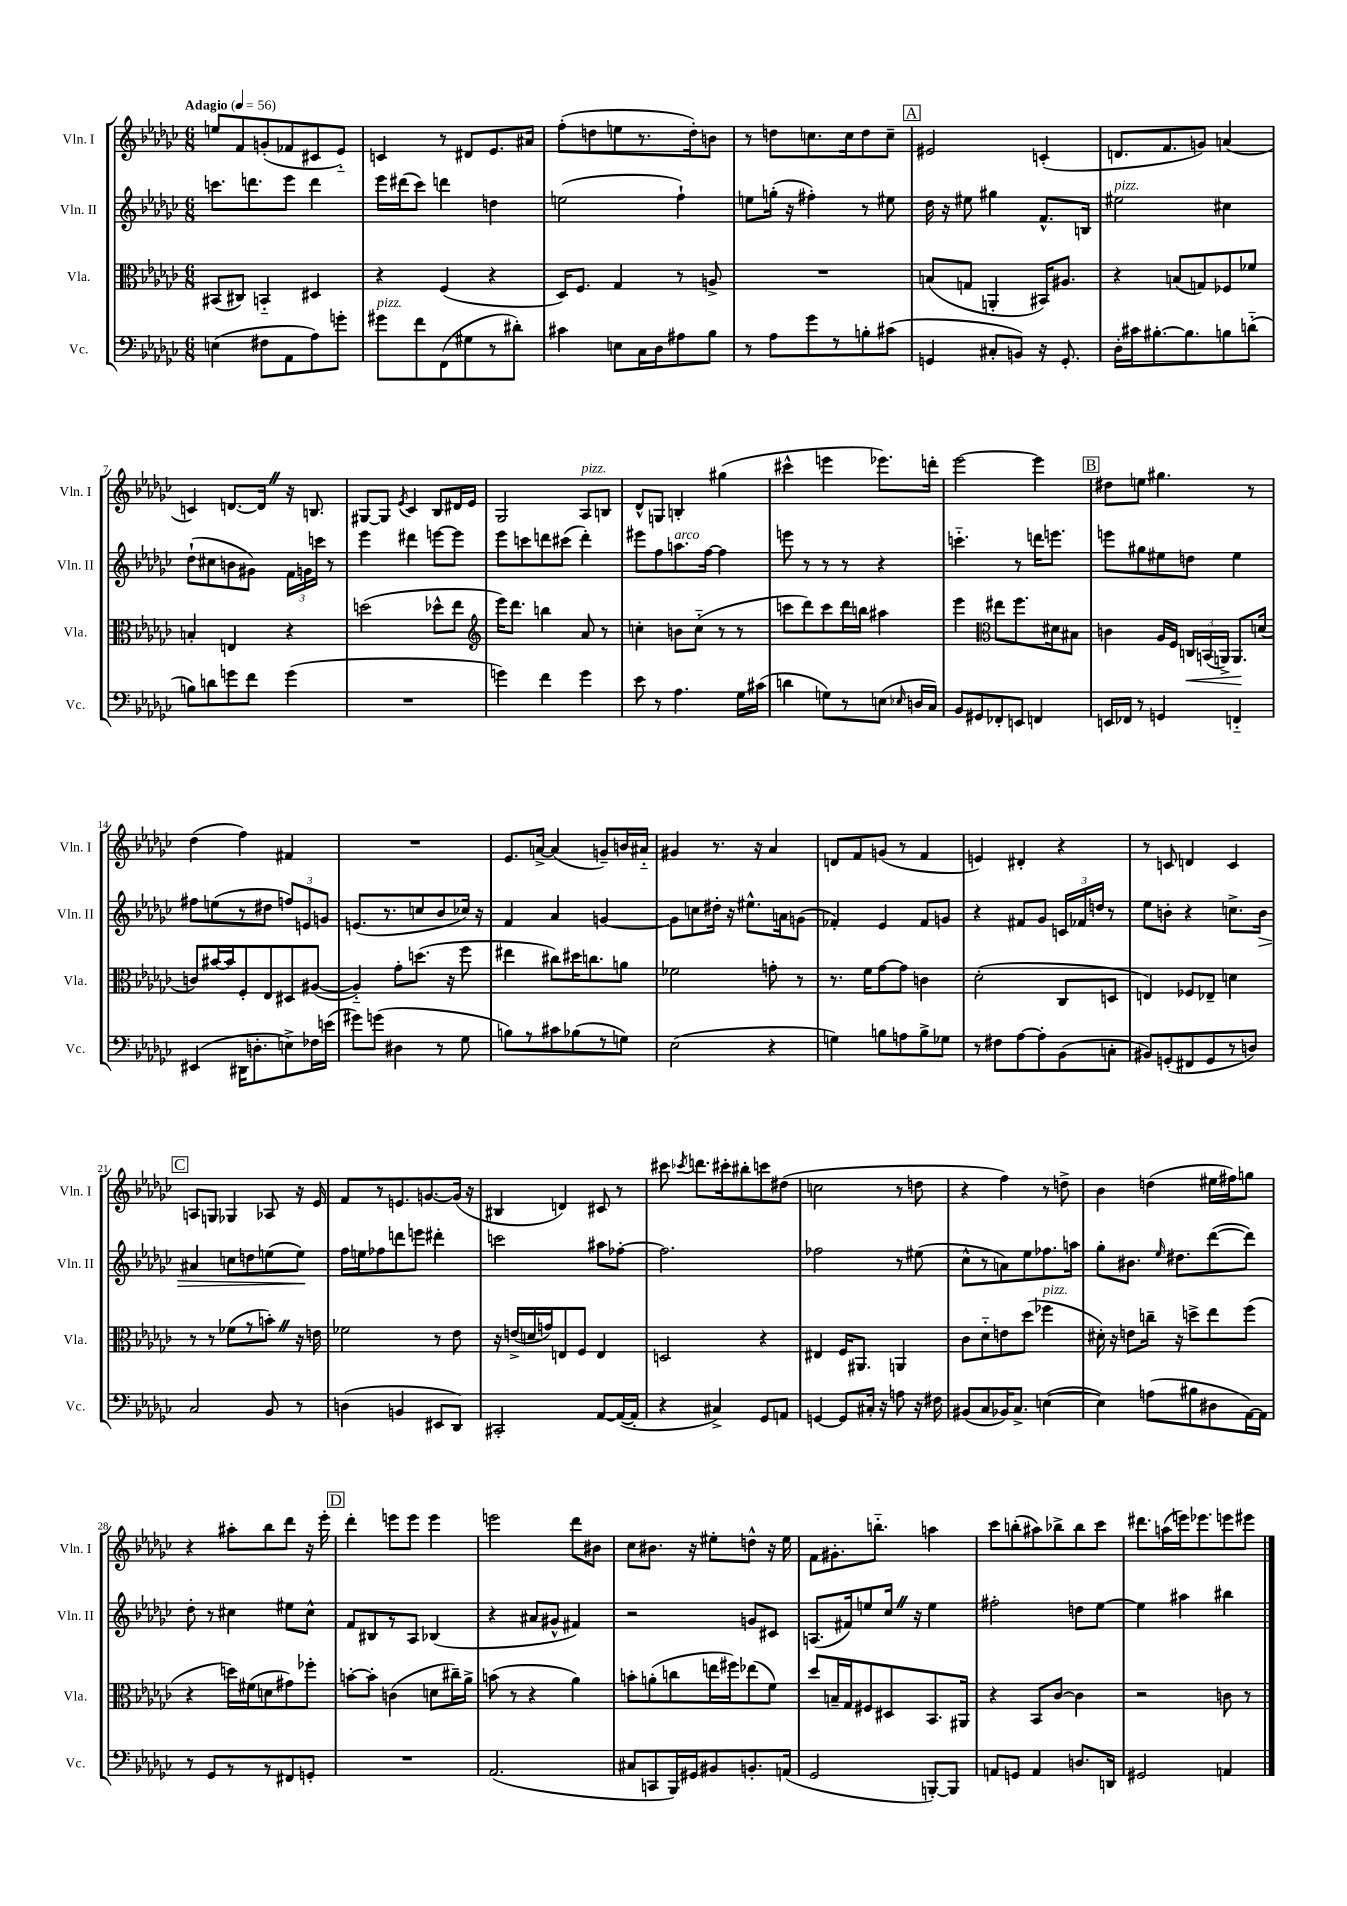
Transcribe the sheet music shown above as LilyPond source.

<<
\new StaffGroup <<
\new Staff = "s0" \with { instrumentName = "Vln. I" shortInstrumentName = "Vln. I" } {
    \clef treble \key ges \major \numericTimeSignature \time 6/8 \tempo "Adagio" 4 = 56
    \autoBeamOff e''8[ f'8 g'8-.( fes'8 cis'8 ees'8]-_) |
    c'4 r8 dis'8[ ees'8. ais'16] |
    f''8[-.( d''8 e''8 r8. d''16-.) b'8] |
    r8 d''8[ c''8. c''16 d''8 c''8]-- |
    \mark \markup { \box "A" } eis'2 c'4-.( |
    d'8.[ f'8. g'8]) a'4( |
    c'4) d'8.[~ d'16] \once \override BreathingSign.text = \markup { \musicglyph "scripts.caesura.straight" } \breathe r16 b8. |
    gis8[~ gis8] \acciaccatura { ees'8 } ces'4 bes8[ dis'16 ees'16] |
    ges2 aes8[^\markup { \italic "pizz." } b8] |
    des'8[-^ g8] b4-. gis''4( |
    cis'''4-^ e'''4 ees'''8.[) d'''16]-. |
    ees'''2~ ees'''4 |
    \mark \markup { \box "B" } dis''8[ e''8] gis''4. r8 |
    des''4( f''4) fis'4 |
    R2. |
    ees'8.[ a'16]~-> a'4( g'8[--) b'16 ais'16]-_ |
    gis'4 r8. r16 aes'4 |
    d'8[ f'8 g'8]( r8 f'4 |
    e'4) dis'4-. r4 |
    r8 c'8 d'4 c'4 |
    \mark \markup { \box "C" } a8[ g8] ges4 aes8 r16 ees'16 |
    f'8[ r8 e'8. g'8.~ g'16]( r16 |
    bis4 d'4) cis'8 r8 |
    cis'''8 \acciaccatura { ces'''8 } d'''8.[ cis'''16-. bis''8-. c'''8 dis''8]( |
    c''2 r8 d''8 |
    r4 f''4) r8 d''8-> |
    bes'4 d''4( eis''16[ fis''16) g''8] |
    r4 ais''8[-. bes''8 des'''8] r16 ees'''16-. |
    \mark \markup { \box "D" } des'''4-. e'''8[ e'''8] e'''4 |
    e'''2 des'''8[ bis'8] |
    ces''8[ bis'8.] r16 eis''8[-. d''8]-^ r16 eis''16 |
    f'8[ gis'8.-. b''8.]-_ a''4 |
    ces'''8[ b''8-.( ais''8) bes''8-> bes''8 ces'''8] |
    dis'''8.[ a''16( e'''16) ees'''8. e'''8 eis'''8] \bar "|." |
}
\new Staff = "s1" \with { instrumentName = "Vln. II" shortInstrumentName = "Vln. II" } {
    \clef treble \key ges \major \numericTimeSignature \time 6/8
    \autoBeamOff c'''8.[ d'''8. ees'''8] d'''4 |
    ees'''16[ dis'''16( ces'''8]) d'''4 d''4 |
    e''2( f''4-!) |
    e''8[ g''16]-.( r16 fis''4-.) r8 eis''8 |
    \mark \markup { \box "A" } des''16 r16 eis''8 gis''4 f'8.[-^ b16] |
    eis''2^\markup { \italic "pizz." } cis''4 |
    des''8[-!( cis''8 b'8 gis'8]) \tuplet 3/2 { f'16[ g'16 c'''16] } r8 |
    ees'''4 dis'''4 e'''8[~ e'''8] |
    ees'''8[ c'''8 d'''8 cis'''8]( d'''4-.) |
    eis'''8[ f''8 a''8.^\markup { \italic "arco" } f''16]~ f''4 |
    e'''8 r8 r8 r8 r4 |
    c'''4.-_ r8 d'''16[ e'''8.] |
    \mark \markup { \box "B" } e'''8[ gis''8 eis''8 d''8] eis''4 |
    fis''8[ e''8( r8 dis''8] \tuplet 3/2 { f''8[) e'8 g'8] } |
    e'8.[( r8. c''8 bes'8 ces''16]) r16 |
    f'4 aes'4 g'4~ |
    g'8[ c''8 dis''16]-. r16 eis''8.[-^ a'16 g'8]( |
    fes'4-.) ees'4 fes'8[ g'8] |
    r4 fis'8[ ges'8] \tuplet 3/2 { c'16[ fes'16 d''16] } r8 |
    ees''8[ b'8]-. r4 c''8.[-> b'16]\> |
    \mark \markup { \box "C" } ais'4 c''8[ d''8 e''8( e''8]\!) |
    f''16[ e''16 fes''8 d'''8 e'''8] dis'''4-. |
    c'''2 ais''8[ fes''8]~-. |
    fes''2. |
    fes''2 r8 eis''8( |
    ces''8[-^ r8 a'8) ees''8 fes''8. a''16] |
    ges''8[-. bis'8.] \grace { ees''16 } dis''8.[ des'''8~( des'''8]) |
    des''8-. r8 cis''4 eis''8[ cis''8]-^ |
    \mark \markup { \box "D" } f'8[ bis8 r8 aes8] bes4( |
    r4 ais'8[ gis'8]-^ fis'4) |
    r2 g'8[ cis'8] |
    a8.[( fis'16) e''8 ces''16] \once \override BreathingSign.text = \markup { \musicglyph "scripts.caesura.straight" } \breathe r16 e''4 |
    fis''2-. d''8[ ees''8]~ |
    ees''4 ais''4 bis''4 \bar "|." |
}
\new Staff = "s2" \with { instrumentName = "Vla." shortInstrumentName = "Vla." } {
    \clef alto \key ges \major \numericTimeSignature \time 6/8
    \autoBeamOff bis,8[( cis8]) b,4-_ dis4 |
    r4 f4( r4 |
    des16[) f8.] ges4 r8 a8-> |
    R2. |
    \mark \markup { \box "A" } b8[( g8] a,4-. bis,16[) ais8.] |
    r4 b8[( g8) fes8 fes'8] |
    b4-. e4 r4 |
    d''2( des''8[-^ ees''8] |
    \clef treble ees'''16[) des'''8.] b''4 aes'8 r8 |
    c''4-. b'8[ c''8]-_( r8 r8 |
    c'''8[ des'''8) c'''8 des'''16 b''16] ais''4 |
    ees'''4 \clef alto eis''8[ f''8. dis'16 bis8] |
    \mark \markup { \box "B" } c'4 aes16[ f16] \tuplet 3/2 { c16[\< b,16( a,16]->) } a,8.[\! d'16]( |
    c'8[) bis'16~ bis'16 f8-. ees8 dis8 ais8]~( |
    ais4-_) ges'8[-. d''8.]( r16 f''8 |
    eis''4 cis''8[) dis''16 c''8. a'8] |
    fes'2 g'8-. r8 |
    r8. f'16[ ges'8~ ges'8] c'4 |
    des'2-.( ces8[ d8] |
    e4) fes8[ ees8]-- d'4 |
    \mark \markup { \box "C" } r8 r8 fes'8[( r8 b'8]-.) \once \override BreathingSign.text = \markup { \musicglyph "scripts.caesura.straight" } \breathe r16 e'16 |
    fes'2 r8 ees'8 |
    r16 e'16[->( d'16 g'16) e8 f8] e4 |
    d2 r4 |
    eis4 f16[ ais,8.] a,4 |
    ces'8[ des'8-_ e'8 des''8]( fes''4^\markup { \italic "pizz." } |
    dis'16-.) r16 e'8[ c''16]-- r16 d''8[-> ees''8 f''8]( |
    r4 d''16[) fis'16( d'8 gis'8) fes''8]-. |
    \mark \markup { \box "D" } b'8[~-. b'8]-. c'4( d'8[ cis''16--) aes'16]-> |
    b'8( r8 r4 aes'4) |
    b'8[-. a'8-.( c''8 e''16 fis''16) ees''8( f'8]) |
    des''8[ b16-- ges16 fis8 dis8 bes,8. ais,16] |
    r4 bes,8[ ces'8]~ ces'4 |
    r2 c'8 r8 \bar "|." |
}
\new Staff = "s3" \with { instrumentName = "Vc." shortInstrumentName = "Vc." } {
    \clef bass \key ges \major \numericTimeSignature \time 6/8
    \autoBeamOff e4( fis8[ aes,8 aes8) g'8]-. |
    gis'8[^\markup { \italic "pizz." } f'8 f,8( gis8 r8 dis'8]-.) |
    cis'4 e8[ ces16 des16 ais8 bes8] |
    r8 aes8[ ges'8 r8 b8-. cis'8]( |
    \mark \markup { \box "A" } g,4 cis8[-. b,8]) r16 g,8.-. |
    des16[-. cis'16 bis8.~-. bis8. b8 d'8]-_( |
    b8[) d'8 g'8 f'8] g'4( |
    R2. |
    g'4) f'4 g'4 |
    ees'8 r8 aes4. ges16[ cis'16]( |
    d'4 g8[) r8 e8]( \grace { ees16 } d16[ ces16]) |
    bes,8[ gis,8 fes,8-. e,8] f,4 |
    \mark \markup { \box "B" } e,16[ fes,16] r8 g,4 f,4-_ |
    eis,4( dis,16[ d8.-. e8->) fes16 e'16]( |
    gis'8[) g'8]( dis4 r8 ges8 |
    b8[) r8 cis'8 bes8( r8 g8]) |
    ees2( r4 |
    g4) b8[ a8 b8-> ges8] |
    r8 fis8[ aes8~ aes8-. bes,8( c8]-. |
    bis,8[) g,8-.( fis,8 g,8 r8 d8]) |
    \mark \markup { \box "C" } ces2 bes,8 r8 |
    d4( b,4 eis,8[ des,8]) |
    cis,2-. aes,8[~ aes,16~( aes,16]-. |
    r4 cis4->) ges,8[ a,8] |
    g,4~ g,8[ cis16]-. r16 a8 r16 fis16 |
    bis,8[( ces8 bes,16) ces8.]-> e4~( |
    e4) a8[( bis8 dis8 aes,16~) aes,16] |
    r8 ges,8[ r8 r8 fis,8 g,8]-. |
    \mark \markup { \box "D" } R2. |
    aes,2.( |
    cis8[ c,8 bes,,16) gis,16 bis,8 b,8.-. a,16]( |
    ges,2 b,,8[~-.) b,,8] |
    a,8[ g,8] a,4 d8.[ d,16] |
    gis,2 a,4 \bar "|." |
}
>>
>>
